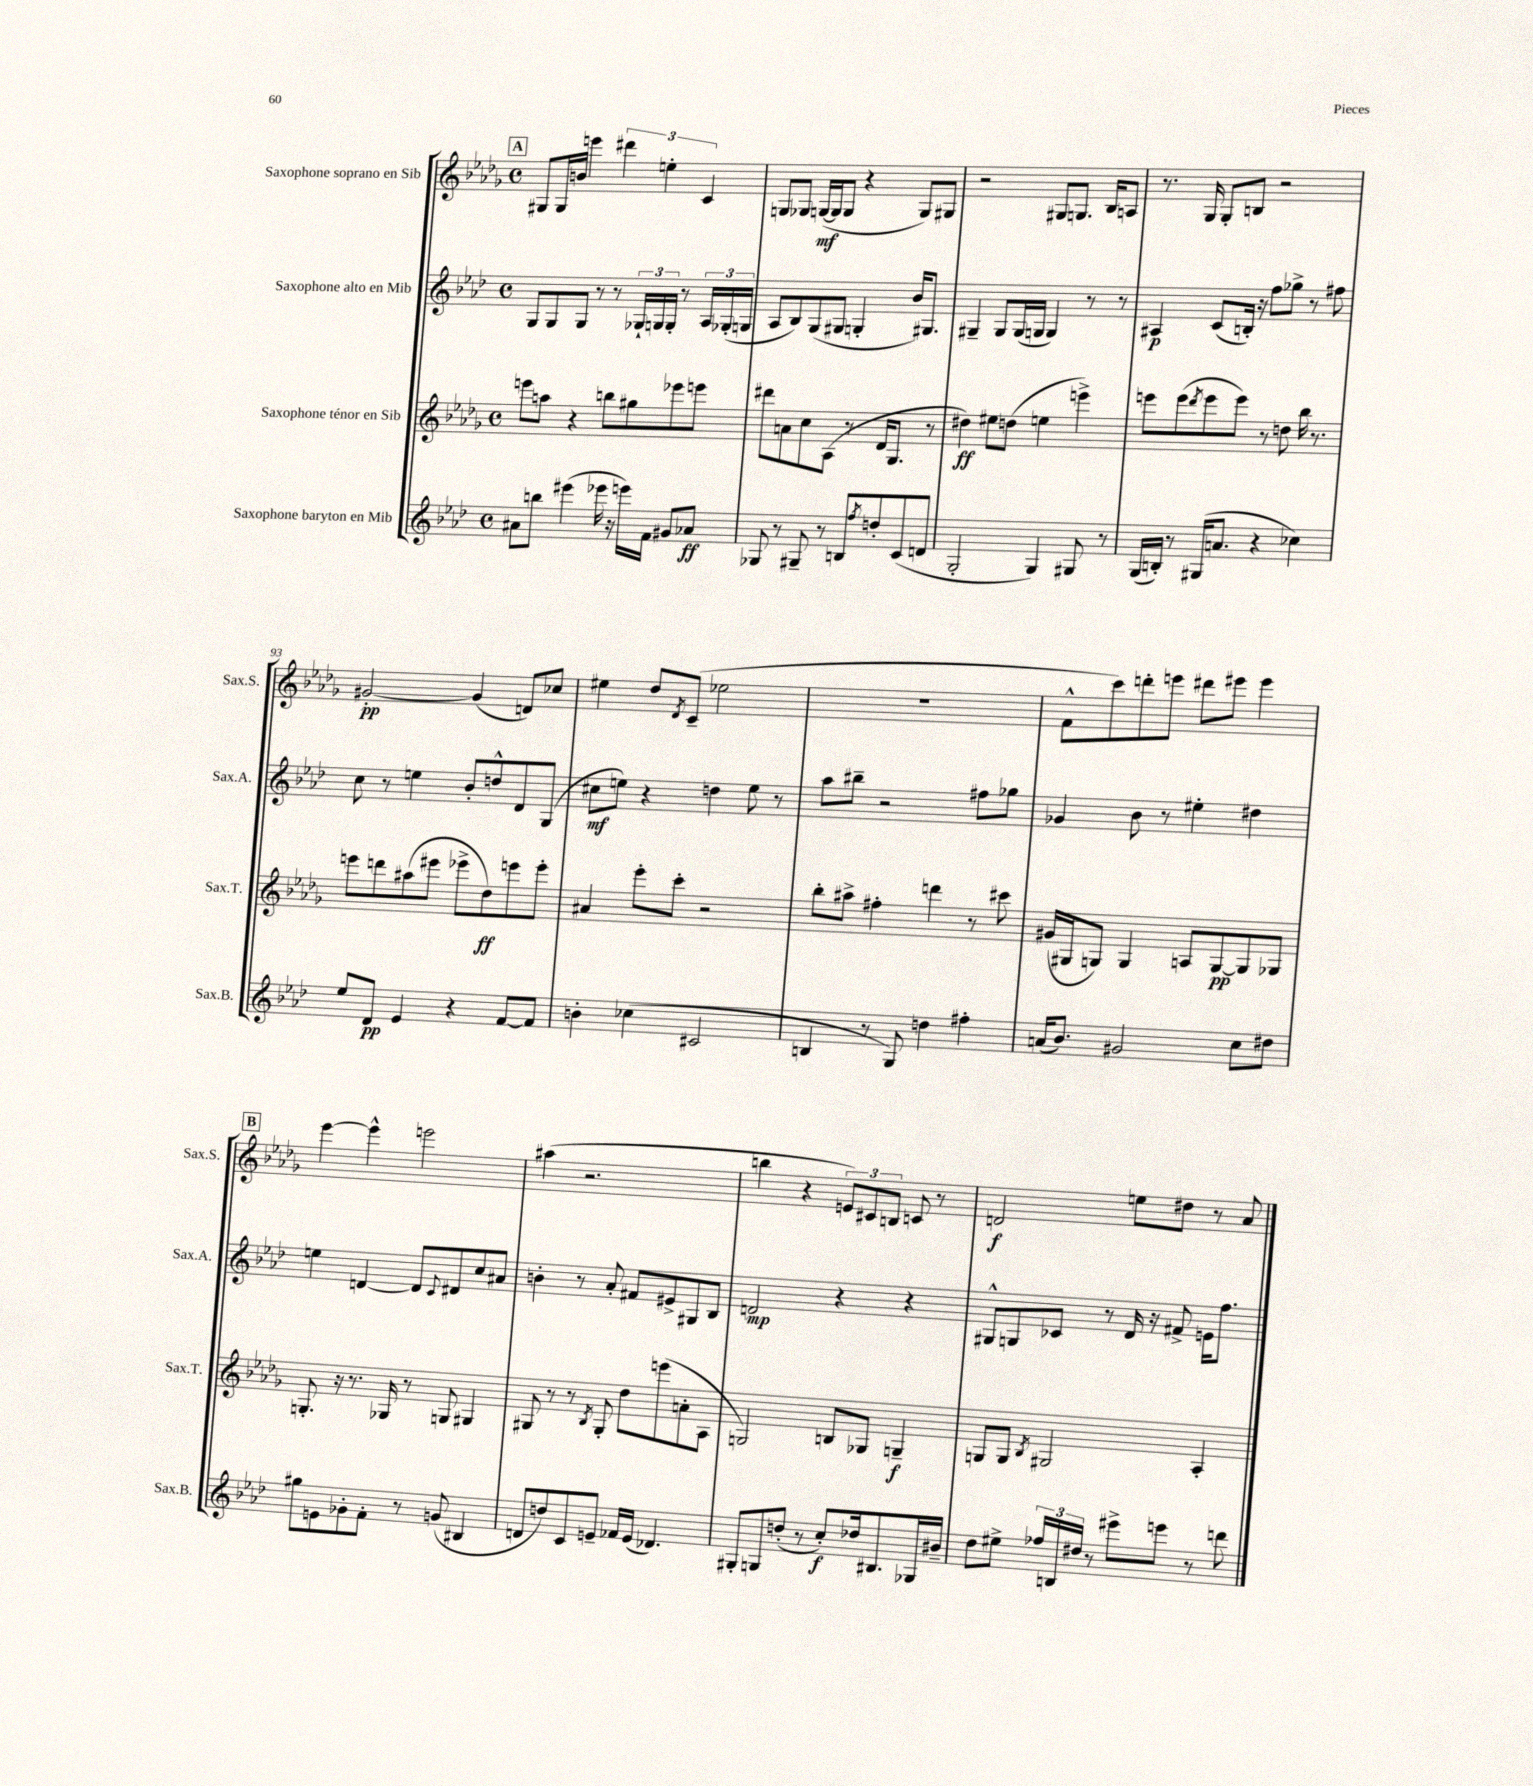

**kern	**kern	**kern	**kern
*staff4	*staff3	*staff2	*staff1
*clefG2	*clefG2	*clefG2	*clefG2
*k[b-e-a-d-]	*k[b-e-a-d-g-]	*k[b-e-a-d-]	*k[b-e-a-d-g-]
*M4/4	*M4/4	*M4/4	*M4/4
*met(c)	*met(c)	*met(c)	*met(c)
8a#\L	8eee\L	8G/L	8G#/L
8bb\J	8aa\J	8G/	16G#/L
.	.	.	16b/JJ
(4eee#\	4r	8G/J	4eee\
.	.	8r	.
16eee-\	8bb\L	8r	6ddd#\
16r	.	.	.
16eee\LL)	8gg#\	24G-`/LL	.
.	.	24G/	6ee'\
16f\JJ	.	.	.
.	.	24G'/JJ	.
8g#/L	8eee-\	8r	.
.	.	.	6c/
8a-/J	8eee\J	24A-/LL	.
.	.	(24G-'/	.
.	.	24G/JJ	.
=	=	=	=
8G-/	8ddd#\L	8A-/L	8G/L
8r	8a\	8B-/)	8G-/J
8G#~/	8cc\	(8G/	([16G/LL
.	.	.	16G/]J
8r	(8A-\J	8G#/J	8G/J
8B/L	8r	4G'/	4r
8qff/	.	.	.
8dd'/	16d-/LK	.	.
.	8.G-/J	.	.
(8c/	.	16b-/LK)	8G/L)
.	.	8.G#/J	.
8d/J	8r	.	8G#/J
=	=	=	=
2G'/	4dd#\)	4G#~/	2r
.	8ee#\L	8G#/L	.
.	(8dd\J	(16G#/L	.
.	.	16G/JJ	.
4G/)	4ee\	4G/)	8G#/L
.	.	.	8.G/J
8G#/	4eee^\)	8r	.
.	.	.	16B-/LK
8r	.	8r	8A/J
=	=	=	=
(16G/LL	8eee\L	4A#/	8.r
16B'/JJ)	.	.	.
8r	(8eee\	.	.
.	.	.	16G-/
.	8qddd-/	.	.
(16G#/LK	8eee\	(8c/L	8G-'/L
8.a/J	.	.	.
.	8eee\J)	16B'/Jk)	8B/J
.	.	16r	.
4r	8r	8ff\L	2r
.	8dd\	8gg-^\J	.
4cc-\)	16bb-\	8r	.
.	8.r	.	.
.	.	8ff#\	.
=	=	=	=
8ee-/L	8eee\L	8cc\	[2g#'/
8d-/J	8ddd\	8r	.
4e-/	(8aa#\	4ee\	.
.	8eee#\J	.	.
4r	8eee-^\L	8b-'/L	(4g#/]
.	8dd-\)	8dd^^/	.
[8f/L	8eee\	8d-/	8d/L)
8f/]J	8eee'\J	(8G/J	8cc-/J
=	=	=	=
4b'\	4a#/	8cc#\L	4ee#\
.	.	8ee\J)	.
(4cc-\	8eee-'\L	4r	8dd-/L
.	.	.	8qd-/
.	8ccc'\J	.	(8c~/J
2c#/	2r	4dd\	2ee-\
.	.	8ee\	.
.	.	8r	.
=	=	=	=
4B/	8bb-'\L	8aa-\L	1r
.	8aa#^\J	8bb#~\J	.
8r	4ff#'\	2r	.
8G/)	.	.	.
4dd\	4ddd\	.	.
4ff#'\	8r	8ff#\L	.
.	8ccc#\	8gg-\J	.
=	=	=	=
(16a/LK	(16g#/LL	4g-/	8f^^\L
8.b-/J)	16G#/J	.	.
.	8G/J)	.	8ccc\)
2g#/	4G/	8b-\	8ddd'\
.	.	8r	8eee\J
.	8A/L	4ee#'\	8ddd#\L
.	[8G/	.	8eee#\J
8cc\L	8G/]	4dd#\	4eee#\
8dd#\J	8G-/J	.	.
=	=	=	=
8gg#\L	8.G'/	4ee\	[4eee-\
8e\	.	.	.
.	16r	.	.
8g-'\	8.r	[4d/	4eee-^^\]
8f'\J	.	.	.
.	16G-/	.	.
8r	8r	8d/]L	2eee\
.	.	8qqc/	.
(8g/	8G/	8d#/	.
4B#/	4G#/	8cc/	.
.	.	8a#/J	.
=	=	=	=
8d/L	8G#/	4b'\	(4aa#\
8dd/)	8r	.	.
8c/	8r	8r	2.r
.	8qB-/	.	.
8e~/J	8G#'/	8a-'/	.
16f-/LL	8dd-\L	8f#/L	.
(16e/JJ	.	.	.
4.d-/)	(8eee\	8e#^/	.
.	8a'\	8G#/	.
.	8A-\J	8B-/J	.
=	=	=	=
8G#'/L	2G/)	2d/	4bb\
8G/	.	.	.
(8dd'/J	.	.	4r
8r	.	.	.
8cc'/L)	8B/L	4r	12e/L)
.	.	.	12c#/
16dd-/k	8G-/J	.	.
.	.	.	12B/J
8.B#/	.	.	.
.	4G~/	4r	8c/
16G-/L	.	.	8r
16b#~/JJ	.	.	.
=	=	=	=
8dd-\L	8G/L	8G#^^/L	2d/
8ee#^\J	8G/J	8G/	.
.	8qB-/	.	.
24ff-/LL	2G#/	8c-/J	.
24B/	.	.	.
24dd#/JJ	.	.	.
8r	.	8r	.
8eee#^\L	.	16d-/	8ee\L
.	.	16r	.
8eee\J	.	8f#^/	8dd#\J
8r	4A-'/	16e\LK	8r
.	.	8.ff\J	.
8ddd\	.	.	8a-/
==	==	==	==
*-	*-	*-	*-
